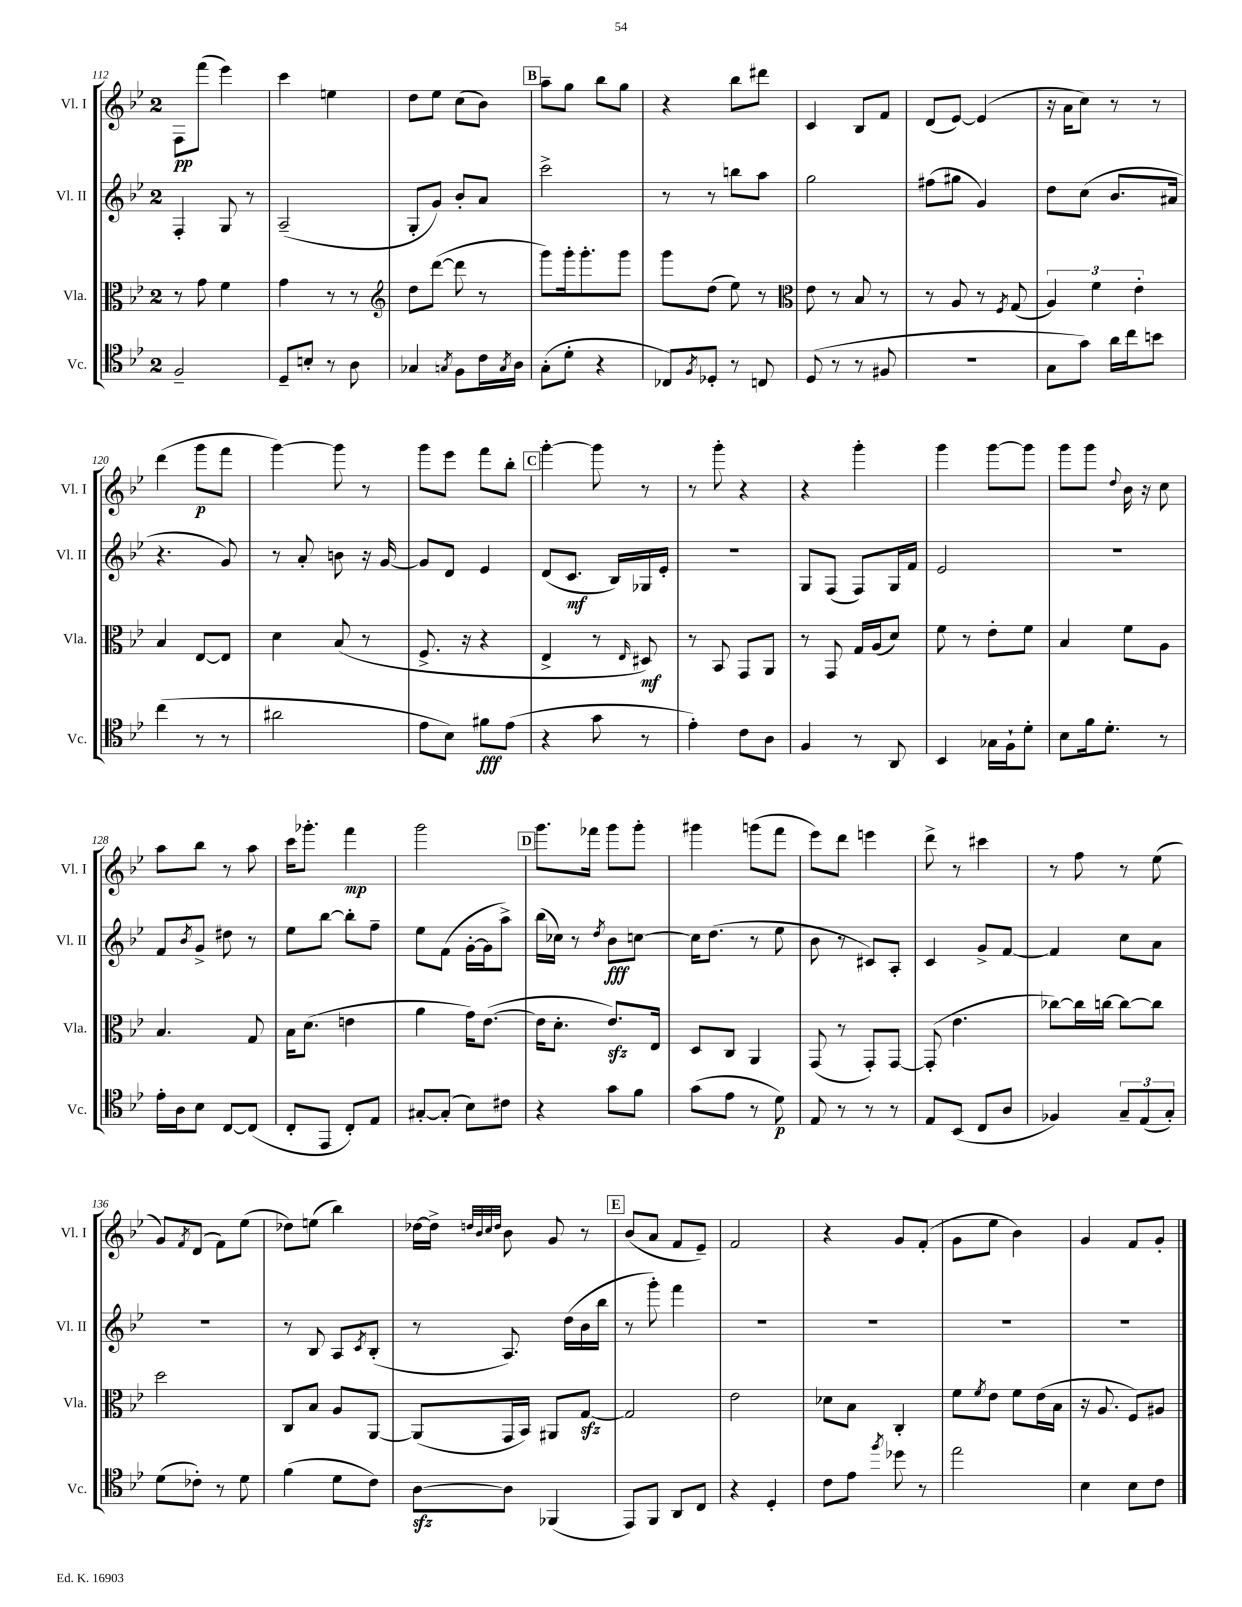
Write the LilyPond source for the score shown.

<<
\new StaffGroup <<
\new Staff = "s0" \with { instrumentName = "Vl. I" shortInstrumentName = "Vl. I" } {
    \clef treble \key bes \major \once \override Staff.TimeSignature.style = #'single-digit \time 2/4
    f8\pp f'''8( ees'''4) |
    c'''4 e''4 |
    d''8 ees''8 c''8( bes'8) |
    \mark \markup { \box "B" } a''8-- g''8 bes''8 g''8 |
    r4 bes''8 dis'''8 |
    c'4 bes8 f'8 |
    d'8( ees'8~) ees'4( |
    r16 a'16 c''8) r8 r8 |
    d'''4( g'''8\p f'''8 |
    g'''4~) g'''8 r8 |
    g'''8 ees'''8 f'''8 bes''8-. |
    \mark \markup { \box "C" } g'''4~-. g'''8 r8 |
    r8 g'''8-. r4 |
    r4 g'''4-. |
    g'''4 g'''8~ g'''8 |
    g'''8 g'''8 \appoggiatura { d''8 } bes'16 r16 c''8 |
    a''8 bes''8 r8 a''8 |
    c'''16 ges'''8.-. f'''4\mp |
    g'''2 |
    \mark \markup { \box "D" } g'''8. fes'''16 g'''8 g'''8-. |
    gis'''4 g'''8( f'''8 |
    ees'''8) d'''8 e'''4 |
    d'''8-> r8 cis'''4 |
    r8 f''8 r8 ees''8( |
    g'8) \acciaccatura { f'8 } d'8( f'8) ees''8( |
    des''8) e''8( bes''4) |
    des''16~ des''16-> \grace { d''32 bes'32 c''32 d''32 } bes'8 g'8 r8 |
    \mark \markup { \box "E" } bes'8( a'8 f'8 ees'8--) |
    f'2 |
    r4 g'8 f'8-.( |
    g'8 ees''8 bes'4) |
    g'4 f'8 g'8-. \bar "|." |
}
\new Staff = "s1" \with { instrumentName = "Vl. II" shortInstrumentName = "Vl. II" } {
    \clef treble \key bes \major \once \override Staff.TimeSignature.style = #'single-digit \time 2/4
    f4-. g8 r8 |
    a2--( |
    g8-. g'8) bes'8-. a'8 |
    \mark \markup { \box "B" } c'''2-> |
    r8 r8 b''8 a''8 |
    g''2 |
    fis''8( gis''8 g'4) |
    d''8 c''8( bes'8. ais'16 |
    r4. g'8) |
    r8 a'8-. b'8 r16 g'16~ |
    g'8 d'8 ees'4 |
    \mark \markup { \box "C" } d'8( c'8.\mf bes16) ges16 ees'16-. |
    R2 |
    g8 f8( f8) g16 f'16 |
    ees'2 |
    r2 |
    f'8 \acciaccatura { bes'8 } g'8-> dis''8 r8 |
    ees''8 bes''8~ bes''8-. f''8-- |
    ees''8 f'8( g'16~-. g'16 a''8->) |
    \mark \markup { \box "D" } bes''16( ces''16) r8 \acciaccatura { d''8 } bes'8\fff c''8~ |
    c''16 d''8.( r8 ees''8 |
    bes'8 r8 cis'8) a8-. |
    c'4 g'8-> f'8~ |
    f'4 c''8 a'8 |
    R2 |
    r8 bes8 a8 \acciaccatura { c'8 } bes8-.( |
    r8 a8.) d''16( bes'16 bes''16 |
    \mark \markup { \box "E" } r8 g'''8-.) f'''4 |
    R2 |
    R2 |
    R2 |
    R2 \bar "|." |
}
\new Staff = "s2" \with { instrumentName = "Vla." shortInstrumentName = "Vla." } {
    \clef alto \key bes \major \once \override Staff.TimeSignature.style = #'single-digit \time 2/4
    r8 g'8 f'4 |
    g'4 r8 r8 |
    \clef treble d''8 d'''8~( d'''8 r8 |
    \mark \markup { \box "B" } g'''8) g'''16-. g'''8.-. g'''8 |
    g'''8 d''8( ees''8) r8 |
    \clef alto ees'8 r8 bes8 r8 |
    r8 a8 r8 \acciaccatura { f8 } g8( |
    \tuplet 3/2 { a4) f'4 ees'4-. } |
    bes4 ees8~ ees8 |
    d'4 bes8( r8 |
    f8.-> r16 r4 |
    \mark \markup { \box "C" } ees4-> r8 \grace { ees16 } dis8\mf) |
    r8 bes,8 g,8 a,8 |
    r8 g,8 g16 a16( d'8) |
    f'8 r8 ees'8-. f'8 |
    bes4 f'8 a8 |
    bes4. g8 |
    bes16 d'8.( e'4 |
    a'4 g'16) ees'8.~( |
    \mark \markup { \box "D" } ees'16 d'8.-. ees'8.\sfz) ees16 |
    d8 c8 a,4 |
    g,8( r8 g,8-.) g,8~ |
    g,8-.( ees'4. |
    ces''8~) ces''16 c''16~ c''8~ c''8 |
    d''2 |
    c8 bes8 a8 a,8~ |
    a,8( g,16 bes,16) ais,8 g8~\sfz |
    \mark \markup { \box "E" } g2 |
    ees'2 |
    des'8 bes8 c4-. |
    f'8 \acciaccatura { f'8 } ees'8 f'8 ees'16( bes16 |
    r16 a8. f8) ais8 \bar "|." |
}
\new Staff = "s3" \with { instrumentName = "Vc." shortInstrumentName = "Vc." } {
    \clef tenor \key bes \major \once \override Staff.TimeSignature.style = #'single-digit \time 2/4
    f2-- |
    d8-- b8-. r8 a8 |
    ges4 \acciaccatura { g8 } f8 c'16 \acciaccatura { g8 } a16 |
    \mark \markup { \box "B" } g8-.( d'8-. r4 |
    ces8) \acciaccatura { f8 } des8-. r8 c8 |
    d8( r8 r8 fis8 |
    r2 |
    g8 g'8) a'16 c''16 b'8 |
    c''4( r8 r8 |
    ais'2 |
    ees'8 bes8) fis'8\fff ees'8( |
    \mark \markup { \box "C" } r4 g'8 r8 |
    ees'4-.) c'8 a8 |
    f4 r8 a,8 |
    bes,4 ges16 f16-! d'8-. |
    bes8 f'16 d'8.-. r8 |
    ees'16-. a16 bes8 c8~ c8( |
    c8-. ees,8 c8-.) ees8 |
    gis8~-. gis8-.( bes8) cis'8 |
    \mark \markup { \box "D" } r4 g'8 f'8 |
    g'8( ees'8 r8 d'8\p) |
    ees8 r8 r8 r8 |
    ees8 bes,8( c8 a8 |
    fes4) \tuplet 3/2 { g8-- ees8( g8-.) } |
    d'8( ces'8-.) r8 d'8 |
    f'4( d'8 c'8) |
    a8~\sfz a8 fes,4( |
    \mark \markup { \box "E" } ees,8) f,8 a,8 c8 |
    r4 d4-. |
    c'8 ees'8 \acciaccatura { f''8 } des''8 r8 |
    ees''2 |
    bes4 bes8 c'8 \bar "|." |
}
>>
>>
\layout { \context { \Score currentBarNumber = #112 } }
